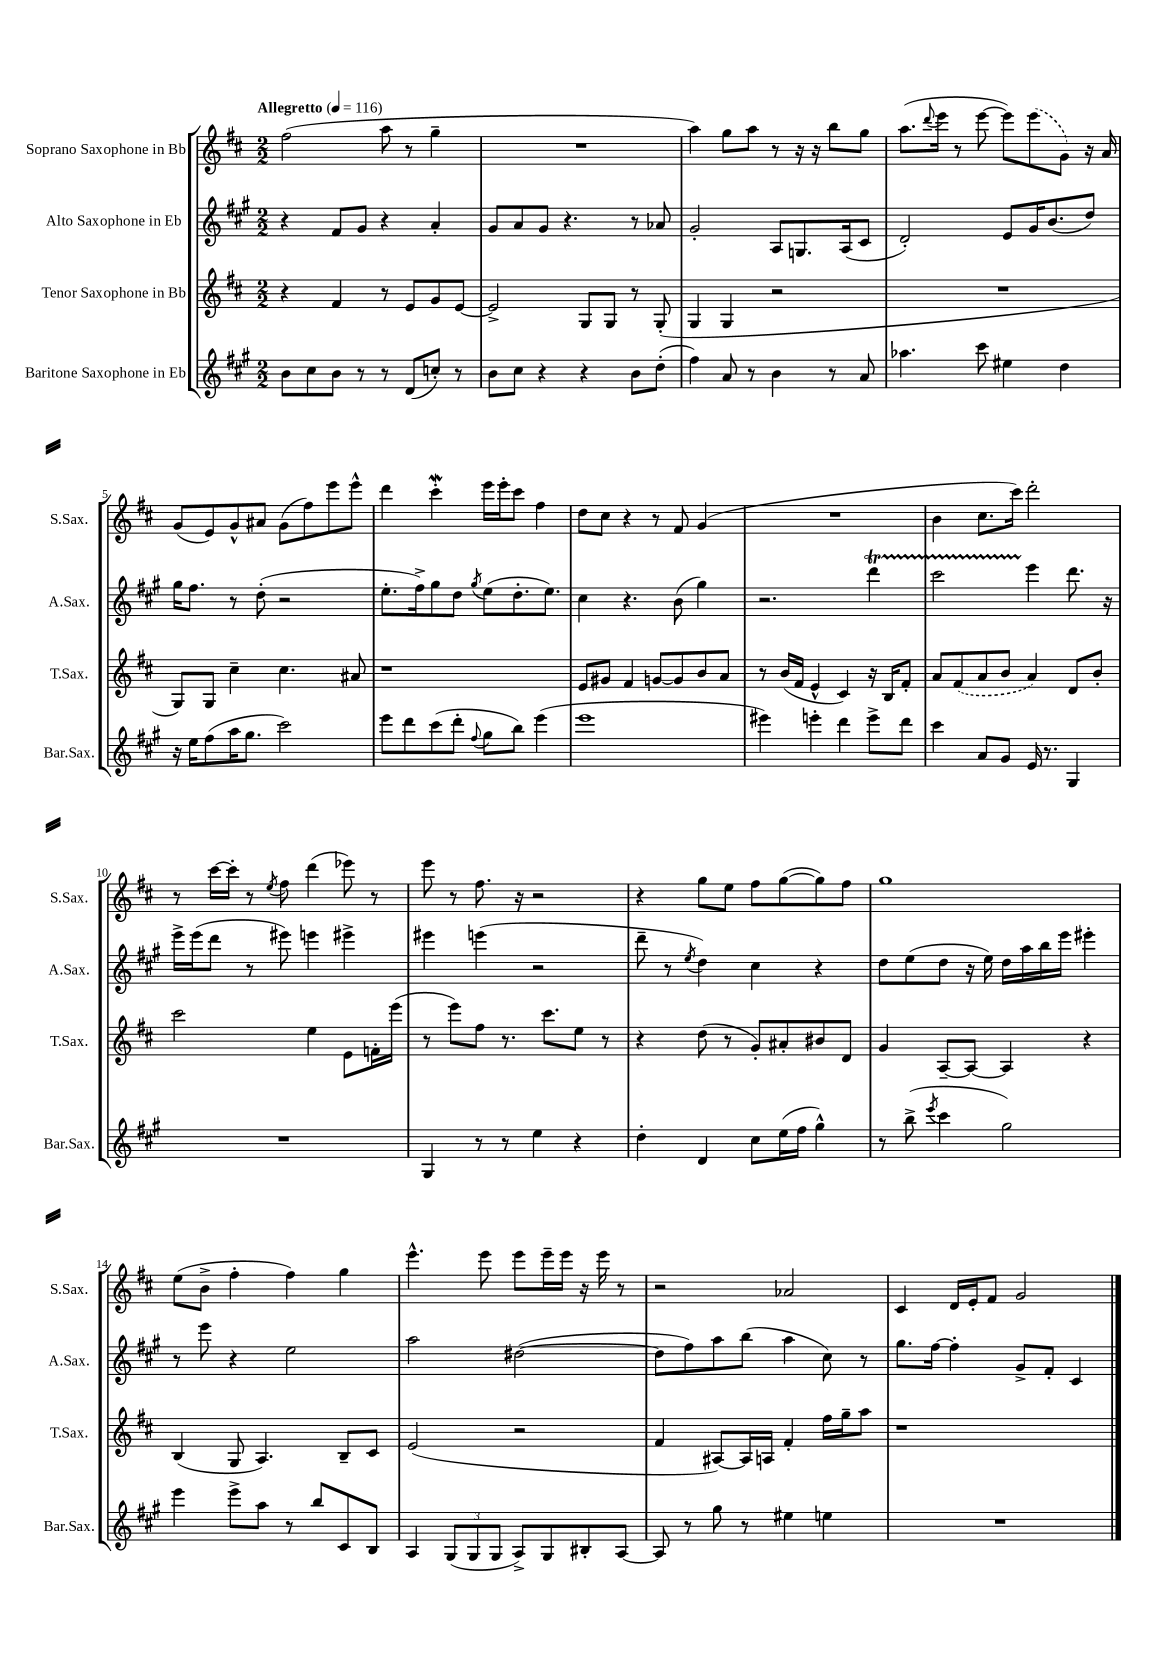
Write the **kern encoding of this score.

**kern	**kern	**kern	**kern
*staff4	*staff3	*staff2	*staff1
*clefG2	*clefG2	*clefG2	*clefG2
*k[f#c#g#]	*k[f#c#]	*k[f#c#g#]	*k[f#c#]
*M2/2	*M2/2	*M2/2	*M2/2
*MM116	*MM116	*MM116	*MM116
8b	4r	4r	(2ff#
8cc#	.	.	.
8b	4f#	8f#	.
8r	.	8g#	.
8r	8r	4r	8aa
(8d	8e	.	8r
8cc')	8g	4a'	4gg~
8r	[8e	.	.
=	=	=	=
8b	2e^]	8g#	1r
8cc#	.	8a	.
4r	.	8g#	.
.	.	4.r	.
4r	8G	.	.
.	8G	.	.
8b	8r	8r	.
(8dd'	(8G'	8a-	.
=	=	=	=
4ff#)	4G	2g#'	4aa)
8a	4G	.	8gg
8r	.	.	8aa
4b	2r	8A	8r
.	.	8.G	16r
.	.	.	16r
8r	.	.	8bb
.	.	(16A	.
8a	.	8c#	8gg
=	=	=	=
4.aa-	1r	2d')	(8.aa
.	.	.	8qqddd
.	.	.	16eee
.	.	.	8r
8ccc#	.	.	[8eee
4ee#	.	8e	8eee])
.	.	16g#	(8eee
.	.	(8.b	.
4dd	.	.	8g)
.	.	8dd)	16r
.	.	.	16a
=	=	=	=
16r	8G)	16gg#	(8g
16ee	.	8.ff#	.
(8ff#	8G	.	8e)
16aa	4cc#~	8r	8g^^
8.gg#	.	.	.
.	.	(8dd'	8a#
2ccc#)	4.cc#	2r	(8g
.	.	.	8ff#)
.	.	.	8eee
.	8a#	.	8eee^^
=	=	=	=
8eee	1r	8.ee'	4ddd
8ddd	.	.	.
.	.	16ff#^)	.
(8ccc#	.	8gg#	4ccc#'
8ddd'	.	8dd	.
8qqff#	.	8qgg#	.
8gg#	.	(8ee	16eee
.	.	.	16eee'
8bb)	.	8.dd'	8ccc#
(4eee	.	.	4ff#
.	.	8.ee)	.
=	=	=	=
1eee	8e	4cc#	8dd
.	8g#	.	8cc#
.	4f#	4.r	4r
.	[8g	.	8r
.	8g]	(8b	8f#
.	8b	4gg#)	(4g
.	8a	.	.
=	=	=	=
4eee#)	8r	2.r	1r
.	(16b	.	.
.	16f#	.	.
4eee'	4e^^	.	.
4ddd	4c#)	.	.
8eee^	16r	4ddd	.
.	16B	.	.
8ddd	8f#'	.	.
=	=	=	=
4ccc#	8a	2ccc#	4b
.	(8f#	.	.
8a	8a	.	8.cc#
8g#	8b	.	.
.	.	.	16ccc#)
16e	4a)	4eee	2ddd'
8.r	.	.	.
4G#	8d	8.ddd	.
.	8b'	.	.
.	.	16r	.
=	=	=	=
1r	2ccc#	16eee^	8r
.	.	(16eee	.
.	.	8ddd	[16ccc#
.	.	.	16ccc#']
.	.	8r	8r
.	.	.	8qee
.	.	8eee#)	8ff#
.	4ee	4eee	(4ddd
.	8e	4eee#^	8eee-)
.	16f'	.	8r
.	(16eee	.	.
=	=	=	=
4G#	8r	4eee#	8eee
.	8eee)	.	8r
8r	8ff#	(4eee	8.ff#
8r	8.r	.	.
.	.	.	16r
4ee	.	2r	2r
.	8.ccc#	.	.
4r	8ee	.	.
.	8r	.	.
=	=	=	=
4dd'	4r	8ddd~	4r
.	.	8r	.
.	.	8qee	.
4d	(8dd	4dd)	8gg
.	8r	.	8ee
8cc#	8g')	4cc#	8ff#
(16ee	8a#'	.	([8gg
16ff#	.	.	.
4gg#^^)	8b#	4r	8gg])
.	8d	.	8ff#
=	=	=	=
8r	4g	8dd	1gg
(8bb^	.	(8ee	.
8qeee	.	.	.
4ccc#	[8A~	8dd	.
.	8A_	16r	.
.	.	16ee)	.
2gg#)	4A]	16dd	.
.	.	16aa	.
.	.	16bb	.
.	.	16eee	.
.	4r	4eee#'	.
=	=	=	=
4eee	(4B	8r	(8ee
.	.	8eee	8b^
8eee^	8G	4r	4ff#'
8aa	4.A)	.	.
8r	.	2ee	4ff#)
8bb	.	.	.
8c#	8B~	.	4gg
8B	8c#	.	.
=	=	=	=
4A	(2e	2aa	4.eee^^
(12G#	.	.	.
12G#	.	.	.
.	.	.	8eee
12G#	.	.	.
8A^)	2r	([2dd#	8eee
8G#	.	.	16eee~
.	.	.	16eee
8B#'	.	.	16r
.	.	.	16eee
[8A	.	.	8r
=	=	=	=
8A]	4f#	8dd#]	2r
8r	.	8ff#)	.
8gg#	[8A#)	8aa	.
8r	16A#]	(8bb	.
.	16A	.	.
4ee#	4f#'	4aa	2a-
4ee	16ff#	8cc#)	.
.	16gg~	.	.
.	8aa	8r	.
=	=	=	=
1r	1r	8.gg#	4c#
.	.	[16ff#	.
.	.	4ff#']	16d
.	.	.	16e'
.	.	.	8f#
.	.	8g#^	2g
.	.	8f#'	.
.	.	4c#	.
==	==	==	==
*-	*-	*-	*-
